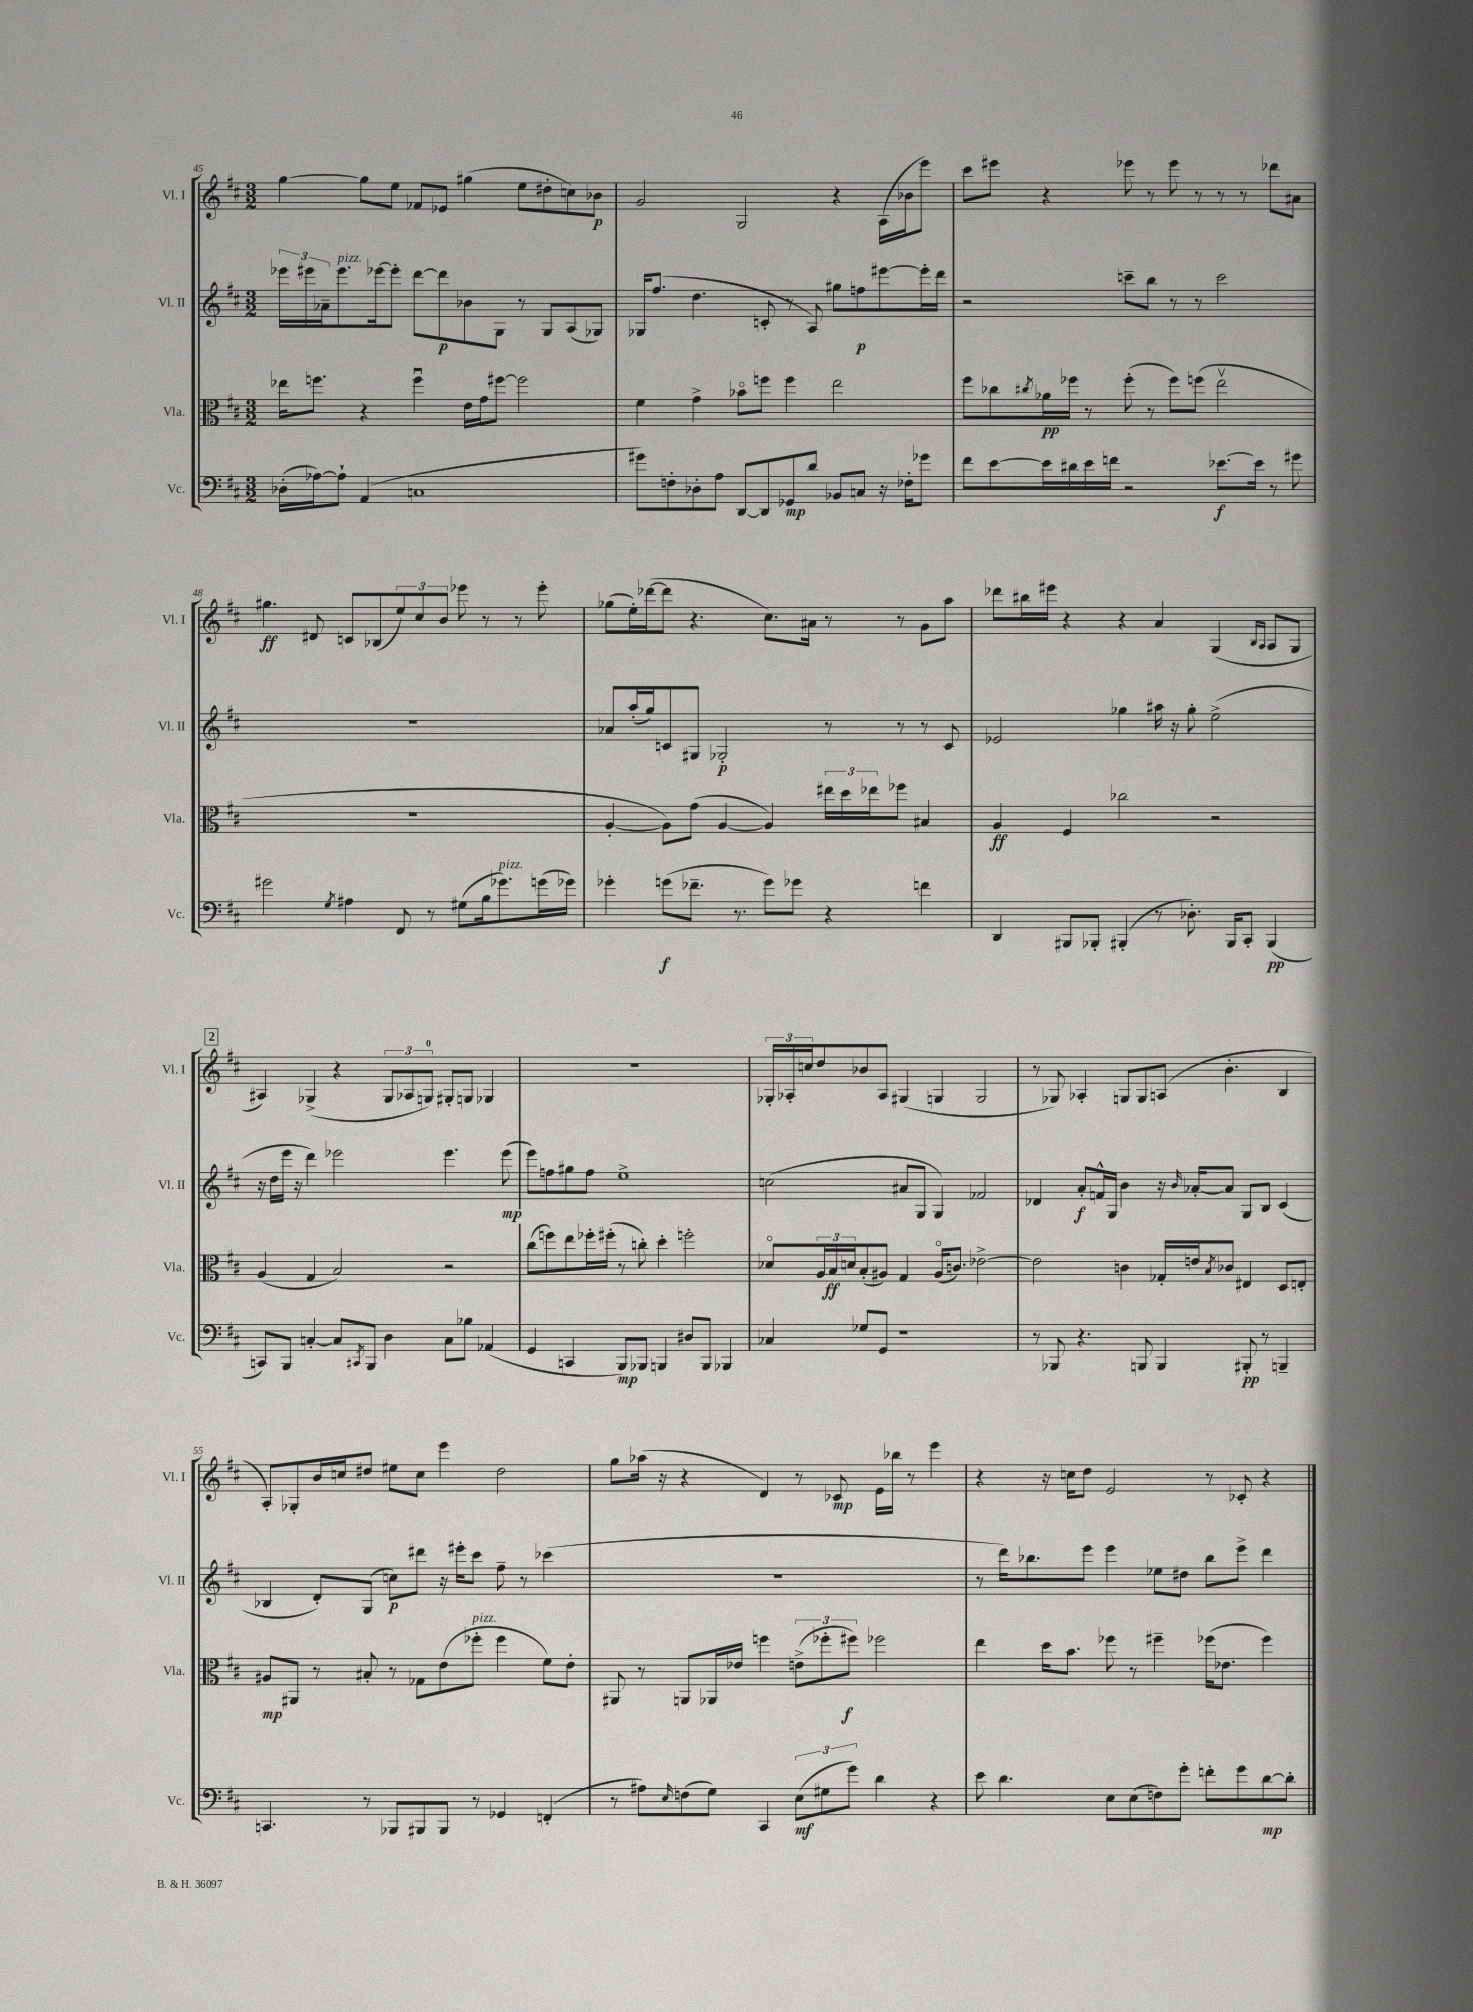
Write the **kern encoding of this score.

**kern	**dynam	**kern	**dynam	**kern	**dynam	**kern	**dynam
*part4	*part4	*part3	*part3	*part2	*part2	*part1	*part1
*staff4	*staff4	*staff3	*staff3	*staff2	*staff2	*staff1	*staff1
*I"Vc.	*	*I"Vla.	*	*I"Vl. II	*	*I"Vl. I	*
*I'Vc.	*	*I'Vla.	*	*I'Vl. II	*	*I'Vl. I	*
*clefF4	*	*clefC3	*	*clefG2	*	*clefG2	*
*k[f#c#]	*	*k[f#c#]	*	*k[f#c#]	*	*k[f#c#]	*
*M3/2	*	*M3/2	*	*M3/2	*	*M3/2	*
=45	=45	=45	=45	=45	=45	=45	=45
(16D-X'\LL	.	16ee-X\KL	.	24eee-X\LL	.	[4gg\	.
.	.	.	.	24eee#X\	.	.	.
[16A-X\J)	.	8.ffn\J	.	.	.	.	.
.	.	.	.	24a-X~\J	.	.	.
!	!	!	!	!LO:TX:a:i:t=pizz.	!	!	!
8A-`\J]	.	.	.	8.eee#\	.	.	.
(4AA/	.	4r	.	.	.	8gg\L]	.
.	.	.	.	[16eee-X\k	.	.	.
.	.	.	.	8eee-'\J]	.	8ee\J	.
1Cn	.	4ffu\	.	[8ddd\L	.	8f-X/L	.
.	.	.	.	8ddd\]	p	8e-X/J	.
.	.	16e\LL	.	8b-X\	.	(4gg#X\	.
.	.	16g\J	.	.	.	.	.
.	.	[8ff#X\J	.	8G\J	.	.	.
.	.	2ff#\]	.	8r	.	8ee\L	.
.	.	.	.	8G/L	.	8dd#X'\	.
.	.	.	.	(8A/	.	8ccn\)	.
.	.	.	.	8G-X/J)	.	8b-X\J	p
=46	=46	=46	=46	=46	=46	=46	=46
8g#X\L)	.	4f#\	.	16G-X/KL	.	2g/	.
.	.	.	.	(8.ff#/J	.	.	.
8Fn'\	.	.	.	.	.	.	.
8D-X'\	.	4g^\	.	4.dd\	.	.	.
8A\J	.	.	.	.	.	.	.
[8DD/L	.	8b-X\L	.	.	.	2G/	.
8DD/]	.	8ffn\J	.	8cn'/	.	.	.
8GG-X/	mp	4ff\	.	8r	.	.	.
8d/J	.	.	.	8A/)	.	.	.
8BB-X/L	.	2ee\	.	8gg#X\L	.	4r	.
8Cn/J	.	.	.	8ffn\	p	.	.
16r	.	.	.	[8eee#X\	.	(16A\LL	.
16F-X'\KL	.	.	.	.	.	16b-X\J	.
8g-X\J	.	.	.	16eee#'\L]	.	8eee\J)	.
.	.	.	.	16ddd\JJ	.	.	.
=47	=47	=47	=47	=47	=47	=47	=47
8f#\L	.	8ff#\L	.	2r	.	8ccc#\L	.
[8e\	.	8cc-X\	.	.	.	8eee#X\J	.
.	.	8qcc#X/	.	.	.	.	.
16e\L]	.	16a-X\L	pp	.	.	4r	.
16d#X\	.	16ff-X\JJ	.	.	.	.	.
16e\	.	8r	.	.	.	.	.
16fn\JJ	.	.	.	.	.	.	.
2r	.	(8ff-'\	.	8cccn~\L	.	8eee-X\	.
.	.	8r	.	8bb\J	.	8r	.
.	.	8ff-\L)	.	8r	.	8eee-\	.
.	.	(8ffn\J	.	8r	.	8r	.
[8.e-X\L	f	2eev\	.	2ccc\	.	8r	.
.	.	.	.	.	.	8r	.
16e-\Jk]	.	.	.	.	.	.	.
8r	.	.	.	.	.	8ddd-X\L	.
8g#X\	.	.	.	.	.	8a#X\J	.
!!LO:LB:g=z
=48	=48	=48	=48	=48	=48	=48	=48
2g#X\	.	1.r	.	1.r	.	4.gg#X\	ff
.	.	.	.	.	.	8d#X/	.
8qG/	.	.	.	.	.	.	.
4A#X\	.	.	.	.	.	8cn/L	.
.	.	.	.	.	.	(8B-X/	.
8FF#/	.	.	.	.	.	12ee/)	.
.	.	.	.	.	.	12cc#/	.
8r	.	.	.	.	.	.	.
.	.	.	.	.	.	12b/J	.
(8G#X\L	.	.	.	.	.	8eee-X\	.
16B\k	.	.	.	.	.	8r	.
!LO:TX:a:i:t=pizz.	!	!	!	!	!	!	!
8.g-X\)	.	.	.	.	.	.	.
.	.	.	.	.	.	8r	.
(16gn\L	.	.	.	.	.	8eee-'\	.
16g-X\JJ)	.	.	.	.	.	.	.
=49	=49	=49	=49	=49	=49	=49	=49
4g-X'\	.	[4A'/	.	8a-X/L	.	(8gg-X\L	.
.	.	.	.	(16aa'/L	.	16ee'\L)	.
.	.	.	.	16gg/J)	.	([16ddd-X\J	.
(8gn\L	f	8A\L])	.	8cn/	.	8ddd-\J]	.
8.f-X~\J	.	(8g\J	.	8G#X/J	.	4.r	.
.	.	[4A/	.	2G-X'/	p	.	.
8.r	.	.	.	.	.	.	.
8g\L)	.	4A/])	.	.	.	8.cc#\L)	.
8g-X\J	.	.	.	.	.	.	.
.	.	.	.	.	.	16a#X\Jk	.
4r	.	24ee#X\LL	.	8r	.	8r	.
.	.	24dd\	.	.	.	.	.
.	.	24ee-X\J	.	.	.	.	.
.	.	8ff-X\J	.	8r	.	8r	.
4fn\	.	4B#X/	.	8r	.	8g\L	.
.	.	.	.	8c/	.	8aa\J	.
=50	=50	=50	=50	=50	=50	=50	=50
4DD/	.	4A/	ff	2e-X/	.	8ddd-X\L	.
.	.	.	.	.	.	16bb#X\L	.
.	.	.	.	.	.	16eee#X\JJ	.
8BBB#X/L	.	4F#/	.	.	.	4r	.
8BBB-X'/J	.	.	.	.	.	.	.
(4BBB#X'/	.	2cc-X\	.	4gg-X\	.	4r	.
8r	.	.	.	16aa#X\	.	4a/	.
.	.	.	.	16r	.	.	.
8.D-X'\)	.	.	.	8gg-'\	.	.	.
.	.	2r	.	(2ee^\	.	(4G/	.
16BBB#/KL	.	.	.	.	.	.	.
8CC#'/J	.	.	.	.	.	.	.
.	.	.	.	.	.	16qqB/LL	.
.	.	.	.	.	.	16qqA/JJ	.
(4BBB#/	pp	.	.	.	.	8A/L	.
.	.	.	.	.	.	8G/J	.
!!LO:LB:g=z
!!LO:REH:place=s1:t=2
=51	=51	=51	=51	=51	=51	=51	=51
8CCn/L)	.	(4A/	.	16r	.	4A#X/)	.
.	.	.	.	16dd\LL	.	.	.
8BBB/J	.	.	.	16eee\JJ	.	.	.
.	.	.	.	16r	.	.	.
[4Cn'/	.	4G/	.	4ddd\)	.	(4G-X^/	.
8C/L]	.	2B/)	.	2eee-X\	.	4r	.
8qCC#X/	.	.	.	.	.	.	.
8BBB/J	.	.	.	.	.	.	.
4D\	.	.	.	.	.	12G-/L	.
.	.	.	.	.	.	12A-X/	.
.	.	.	.	.	.	12Gn/J)	.
8C\L	.	2r	.	4.eee-\	.	8G#X'/L	.
8B-X\J	.	.	.	.	.	8Gn/J	.
(4AA-X/	.	.	.	.	.	4G-X/	.
.	.	.	.	(8eee-\	mp	.	.
=52	=52	=52	=52	=52	=52	=52	=52
4GG/	.	(8cc#\L	.	8eee\L)	.	1.r	.
.	.	8ffn\)	.	8ffn\	.	.	.
4CCn/	.	8ee\	.	8gg#X\	.	.	.
.	.	16ff-X'\L	.	8ff\J	.	.	.
.	.	(16ff#X'\JJ	.	.	.	.	.
8BBB/L)	mp	8r	.	1ee^	.	.	.
8BBB-X/J	.	8ccn'\)	.	.	.	.	.
4BBBn/	.	4dd'\	.	.	.	.	.
8D#X/L	.	2ffn'\	.	.	.	.	.
8BBB/J	.	.	.	.	.	.	.
4BBB-X/	.	.	.	.	.	.	.
=53	=53	=53	=53	=53	=53	=53	=53
4C-X/	.	8d-X/L	.	(2ccn\	.	24G-X'/LL	.
.	.	.	.	.	.	24A-X'/	.
.	.	.	.	.	.	24ccn/J	.
.	.	24A/L	.	.	.	8dd/	.
.	.	24B/	ff	.	.	.	.
.	.	24dn/J	.	.	.	.	.
8G-X/L	.	(8B'/	.	.	.	8b-X/	.
8GG/J	.	8A#X/J)	.	.	.	8A-/J	.
1r	.	4G/	.	8a#X/L	.	(4G#X/	.
.	.	.	.	8G/J	.	.	.
.	.	(16A#/KL	.	4G/)	.	4Gn/	.
.	.	8.cn/J)	.	.	.	.	.
.	.	[2e-X^\	.	2f-X/	.	2G/	.
=54	=54	=54	=54	=54	=54	=54	=54
8r	.	2e-\]	.	4d-X/	.	8r	.
8BBB-X/	.	.	.	.	.	8G-X/)	.
4.r	.	.	.	8a'/L	f	4A-X'/	.
.	.	.	.	16fn^^/L	.	.	.
.	.	.	.	16G/JJ	.	.	.
.	.	4cn\	.	4b\	.	8Gn/L	.
8BBBn/	.	.	.	.	.	8G/	.
4BBB/	.	16G-X'/LL	.	16r	.	(8An/J	.
.	.	.	.	16qqb/	.	.	.
.	.	16en/J	.	[16a-X'/KL	.	.	.
.	.	8qB/	.	.	.	.	.
.	.	8c-X/J	.	8a-/J]	.	4.b'\	.
8BBB#X'/	pp	4E#X/	.	8G/L	.	.	.
8r	.	.	.	8B/J	.	.	.
4BBBn~/	.	8D/L	.	(4c#/	.	4B/	.
.	.	8En'/J	.	.	.	.	.
!!LO:LB:g=z
=55	=55	=55	=55	=55	=55	=55	=55
4.CCn/	.	8A#X/L	mp	4B-X/	.	8A'/L)	.
.	.	8AA#X/J	.	.	.	8G-X'/	.
.	.	8r	.	8d'/L)	.	16b/L	.
.	.	.	.	.	.	16ccn/J	.
8r	.	8B#X'/	.	(8G/J	.	8dd#X/J	.
8BBB-X/L	.	8r	.	8ccn\L)	p	8ee#X\L	.
8BBB#X/	.	8G-X\L	.	8ddd#X\J	.	8cc\J	.
8BBB#/J	.	(8e\	.	16r	.	4eee\	.
.	.	.	.	16eee#X'\KL	.	.	.
!	!	!LO:TX:a:i:t=pizz.	!	!	!	!	!
8r	.	8ff-X'\J	.	8ccc#\J	.	.	.
4GG-X/	.	4ff-\	.	8ff#~\	.	2dd#\	.
.	.	.	.	8r	.	.	.
(4FFn'/	.	8f#\L)	.	(4ccc-X\	.	.	.
.	.	8e'\J	.	.	.	.	.
=56	=56	=56	=56	=56	=56	=56	=56
8r	.	8AA#X/	.	1.r	.	8gg\L	.
8A#X\L)	.	8r	.	.	.	(16aa-X\Jk	.
.	.	.	.	.	.	16r	.
16qqE/	.	.	.	.	.	.	.
(8Fn\	.	8AAn/L	.	.	.	4r	.
8G\J)	.	16AA-X/L	.	.	.	.	.
.	.	16e-X/JJ	.	.	.	.	.
4CC#/	.	4ffn\	.	.	.	4d/)	.
(12E\L	mf	(12en^\L	.	.	.	8r	.
12G#X\	.	12ff-X'\	.	.	.	.	.
.	.	.	.	.	.	8c-X/	mp
12g\J)	.	12ff#X\J)	f	.	.	.	.
4d\	.	2ff-X\	.	.	.	16e\LL	.
.	.	.	.	.	.	16bb-X\JJ	.
.	.	.	.	.	.	8r	.
4r	.	.	.	.	.	4eee\	.
=57	=57	=57	=57	=57	=57	=57	=57
8e\	.	4ee\	.	8r	.	4r	.
4.d\	.	.	.	16ddd\KL)	.	.	.
.	.	.	.	8.bb-X\	.	.	.
.	.	16dd\KL	.	.	.	16r	.
.	.	8.b\J	.	.	.	16ccn\KL	.
.	.	.	.	8eee\J	.	8dd\J	.
8E\L	.	8ff-X\	.	4eee\	.	2e/	.
(8E\	.	8r	.	.	.	.	.
8Fn\)	.	4ff#X~\	.	8ee-X\L	.	.	.
8g'\J	.	.	.	8dd#X\J	.	.	.
8fn'\L	.	(16ff-X\KL	.	8bb-\L	.	8r	.
.	.	8.e-X\J	.	.	.	.	.
8g\	.	.	.	8eee^\J	.	8c-X'/	.
[8d\	mp	4ff-\)	.	4ddd\	.	4r	.
8d'\J]	.	.	.	.	.	.	.
==	==	==	==	==	==	==	==
*-	*-	*-	*-	*-	*-	*-	*-
